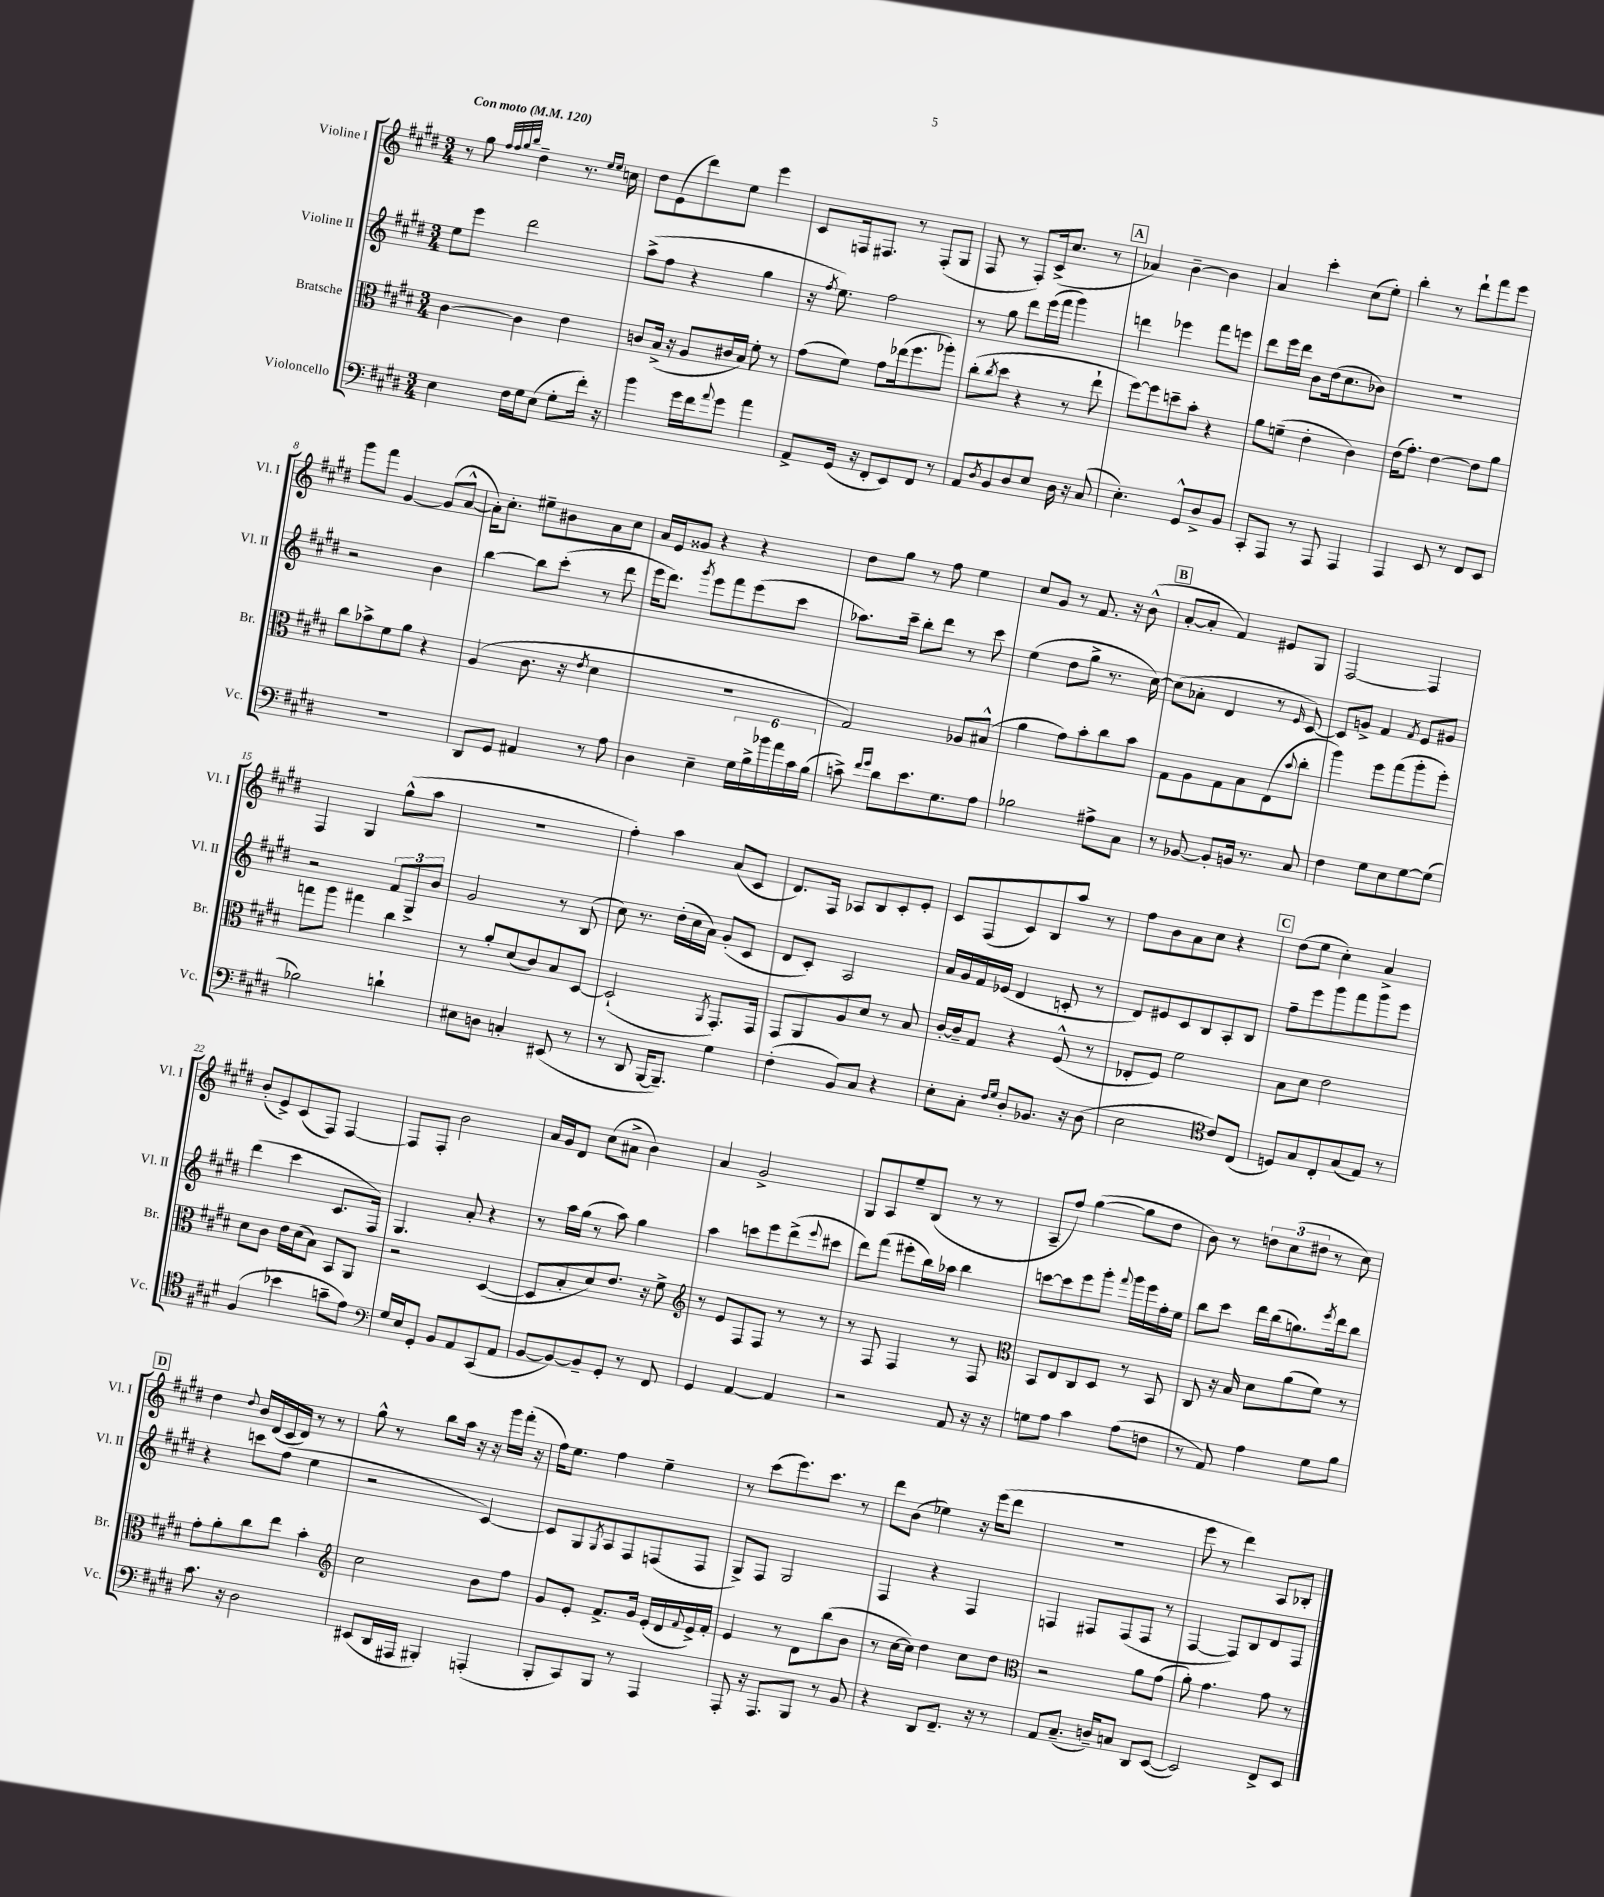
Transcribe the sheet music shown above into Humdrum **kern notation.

**kern	**kern	**kern	**kern
*part4	*part3	*part2	*part1
*staff4	*staff3	*staff2	*staff1
*I"Violoncello	*I"Bratsche	*I"Violine II	*I"Violine I
*I'Vc.	*I'Br.	*I'Vl. II	*I'Vl. I
*clefF4	*clefC3	*clefG2	*clefG2
*k[f#c#g#d#]	*k[f#c#g#d#]	*k[f#c#g#d#]	*k[f#c#g#d#]
*M3/4	*M3/4	*M3/4	*M3/4
*MM120	*MM120	*MM120	*MM120
=1	=1	=1	=1
!	!	!	!LO:TX:a:B:t=Con moto
4E\	[4c#\	8ee\L	8r
.	.	8eee\J	8gg#\
.	.	.	32qqff#/LLL
.	.	.	32qqff#/
.	.	.	32qqgg#/
.	.	.	32qqbb/JJJ
16F#\LL	4c#\]	2ddd#\	4dd#~\
16G#\J	.	.	.
(8E\J	.	.	.
8G#'\L	4e\	.	8.r
16f#'\Jk)	.	.	.
.	.	.	16qqee/LL
.	.	.	16qqee/JJ
16r	.	.	16ccn\
=2	=2	=2	=2
4b\	8cn/L	(8aa^\L	8dd#\L
.	(16B^/Jk	8ff#\J	(8e\
.	16r	.	.
16g#\LL	8A/L	4r	8ddd#\)
16f#\J	.	.	.
8qqa/	.	.	.
8g#\J	16c#X/L	.	8ee\J
.	16B/JJ)	.	.
4a\	8f#'\	4gg#\	4eee\
.	8r	.	.
=3	=3	=3	=3
8AA^/L	(8g#\L	16r	8c#/L
.	.	8qff#/	.
.	.	8.ee\)	.
(16GG#/Jk	8f#\J)	.	16Fn/k
16r	.	.	8.F#X/J
8FF#'/L	8g#\L	2ff#\	.
8EE/)	(16ee-X\k	.	8r
.	8.ff#\	.	.
8FF#/J	.	.	(8F#'/L
8r	8aa-X'\J)	.	8G#/J
=4	=4	=4	=4
8AA/L	(8cc#'\L	8r	8F#/
8qD#/	8qcc#/	.	.
8BB/	8dd#\J	8gg#\	8r
8D#/	4r	8ddd#\L	8F#'/L)
8E/J	.	(16eee\L	(16c#^/k
.	.	16fff#\JJ	8.cc#/J
16D#\	8r	4ggg#\)	.
16r	.	.	.
(8C#/	8ee`\	.	8r
!!LO:REH:place=s1:t=A
=5	=5	=5	=5
4.E'\)	[8ff#\L)	4dddn\	4a-X/)
.	8ff#\]	.	.
.	8ddn~\	4eee-X\	[4b~\
8GG#^^/L	8b'\J	.	.
8D#^/	4r	8fff#\L	4b\]
8BB/J	.	8eeen\J	.
=6	=6	=6	=6
8CC#'/L	8a\L	8ddd#\L	4a/
8AAA/J	(8fn~\J	16eee\L	.
.	.	16ddd#\JJ	.
8r	4e'\	8b\L	4ccc#'\
8AAA/	.	(16dd#\k	.
.	.	8.cc#\	.
4AAA/	4c#\)	.	(8cc#\L
.	.	8b-X\J)	8ee'\J)
=7	=7	=7	=7
4AAA/	(16e\KL	2.r	4bb'\
.	8.g#'\J)	.	.
8EE/	[4e\	.	8r
8r	.	.	8ddd#`\L
8FF#/L	8e\L]	.	8fff#\
8EE/J	8a\J	.	8eee\J
!!LO:LB:g=z
=8	=8	=8	=8
2.r	8cc#\L	2r	8ggg#\L
.	8b-X^\	.	8fff#\J
.	8f#\	.	[4g#/
.	8a\J	.	.
.	4r	4b\	(8g#/L]
.	.	.	[8a^^/J
=9	=9	=9	=9
8DD#/L	(4A/	[4bb\	16a'\KL])
.	.	.	8.cc#'\J
8GG#/J	.	.	.
4AA#X/	8.c#\	8bb\L]	8ee#X~\L
.	.	(8ccc#'\J	8b#X\
.	16r	.	.
.	8qe/	.	.
8r	4d#\	8r	8a\
8A\	.	8ddd#\	8cc#\J
=10	=10	=10	=10
4D#\	2.r	16eee\KL	16a/LL
.	.	8.ddd#\J)	16e/J
.	.	.	8g##X/J
.	.	8qggg#/	.
4E~\	.	8eee\L	4r
.	.	8fff#\	.
24G#\LL	.	(8eee\	4r
24B^\	.	.	.
24b-X\	.	.	.
24a\	.	8ccc#\J	.
24c#\	.	.	.
(24B\JJ	.	.	.
=11	=11	=11	=11
8cn^\)	2G#/)	8.aa-X\L)	8dd#\L
16qqf#/LL	.	.	.
16qqg#/JJ	.	.	.
8d#\L	.	.	8gg#\J
.	.	16ccc#~\Jk	.
8.e\	.	8bb'\L	8r
.	.	8ddd#\J	8ff#\
8.G#\	.	.	.
.	8A-X/L	8r	4ee\
8A\J	(8B#X^^/J	8ccc#\	.
=12	=12	=12	=12
2B-X\	4a\	(4ee\	8cc#/L
.	.	.	8g#/J
.	8g#\L)	8dd#\L	8r
.	8b'\	8gg#^\J	8.f#/
8A#X^\L	8cc#\	8.r	.
.	.	.	16r
8C#\J	8b\J	.	(8b^^\
.	.	[16cc#\)	.
!!LO:REH:place=s1:t=B
=13	=13	=13	=13
8r	8G#\L	(8cc#\L]	[8a'/L
[8BB-X/	8A\	8a-X'\J	8a'/J]
8BB-'/L]	8G#\	4d#/	4f#/)
16BBn/Jk	8B\	.	.
8.r	.	.	.
.	(8E\	8r	8e#X/L
.	8qqb/	16qqe/	.
8C#/	8cc#'\J	[8c#/)	8G#/J
=14	=14	=14	=14
4F#\	4aa\)	8c#/L]	[2F#/
.	.	8gn^/J	.
8G#\L	8ff#\L	4f#/	.
8E\	(8gg#\	.	.
.	.	8qf#/	.
[8G#\	8aa'\	8e/L	4F#/]
(8G#\J]	8ff#'\J)	8g#X/J	.
!!LO:LB:g=z
=15	=15	=15	=15
2B-X\)	8ggn\L	2r	4F#/
.	8aa\J	.	.
.	4gg#X\	.	4G#/
4dn`\	4cc#\	12f#/L	(8gg#^^\L
.	.	12G#^/	.
.	.	.	8aa\J
.	.	12b/J	.
=16	=16	=16	=16
8E#X\L	8r	2g#/	2.r
8Dn\J	8a'/L	.	.
4Cn'/	(8d#/	.	.
.	8c#/)	.	.
(8EE#X/	8B/	8r	.
8r	[8D#/J	(8B/	.
=17	=17	=17	=17
8r	(2D#`/]	8cc#\)	4ff#'\)
8DD#/	.	8.r	.
[16BBB/KL	.	.	4aa\
8.BBB~/J])	.	(16dd#'\LL	.
.	.	16cc#\	.
.	.	16a\JJ)	.
.	8qAA/	.	.
4G#\	8.GG#'/L)	(8g#'/L	(8a/L
.	.	8c#/J	8c#/J
.	16GG#/Jk	.	.
=18	=18	=18	=18
(4F#'\	8GG#/L	8d#/L	8.d#/L)
.	8AA/	8c#'/J)	.
.	.	.	16F#/Jk
8BB/L)	8A/	2A/	8A-X/L
8C#/J	8d#/J	.	8B/
4r	8r	.	8c#'/
.	8B/	.	8e'/J
=19	=19	=19	=19
8E'\L	[16c#'/LL	16a/LL	8c#/L
.	16c#~/J]	16g#/	.
8C#'\J	8G#/J	16f#/	(8F#/
.	.	(16e-X/JJ	.
16qqF#/LL	.	.	.
16qqG#/JJ	.	.	.
8D#'/L	4r	4d#/	8c#/)
8.BB-X/J	.	.	8B/
.	(8F#^^/	8cn'/	8aa/J
16r	.	.	.
(8D#\	8r	8r	8r
=20	=20	=20	=20
2E\	8E-X'/L	8d#/L)	8ff#\L
.	8F#/J)	8e#X/	8b\
.	2f#\	8c#/	8a\
.	.	8B/	8cc#\J
*clefC4	*	*	*
8c#/L)	.	8A'/	4r
(8C#/J	.	8B/J	.
!!LO:REH:place=s1:t=C
=21	=21	=21	=21
8Dn/L)	8B\L	8ff#~\L	(8dd#\L
8G#/	8d#\J	8eee\	8ee\J
8C#'/	2e\	8ggg#\	4cc#'\)
(8G#/	.	8fff#\	.
8E/J)	.	8ggg#\	4a^/
8r	.	8eee\J	.
!!LO:LB:g=z
=22	=22	=22	=22
(4F#/	8d#\L	(4ddd#\	(8b'/L
.	8c#\J	.	8e^/)
4b-X\	16e\LL	4ccc#\	(8c#/
.	(16d#\J	.	.
.	8B\J)	.	8F#/J)
8gn~\L	8BB/L	8.c#/L	[4F#/
8e\J)	8AA/J	.	.
.	.	16F#/Jk)	.
=23	=23	=23	=23
*clefF4	*	*	*
16G#/LL	2r	4.G#/	8F#/L]
16E/J	.	.	.
8GG#'/J	.	.	8F#'/J
8BB/L	.	.	2b\
8AA/	.	8a'/	.
(8CC#/	([4D#/	4r	.
8AA/J	.	.	.
=24	=24	=24	=24
[8BB/L	8D#/L]	8r	16a/LL
.	.	.	16g#/J
8BB/_)	8B'/	16aa\LL	8d#/J
.	.	(16gg#\JJ	.
8BB~/]	8d#/)	8r	(8cc#\L
8GG#'/J	8.e/J	8aa\)	8a#X^\J
8r	.	4gg#\	4b\)
.	16r	.	.
8FF#/	8f#^\	.	.
=25	=25	=25	=25
*	*clefG2	*	*
4GG#/	8r	4aa\	4a/
.	8e/L	.	.
[4AA/	8F#/	8cccn\L	2g#^/
.	8F#/J	8eee\	.
4AA/]	8r	(8ddd#^\	.
.	.	8qqeee/	.
.	8r	8ccc#X\J	.
=26	=26	=26	=26
2r	8r	8ddd#\L)	8G#/L
.	8F#/	(8fff#\J	8A/
.	4F#/	8eee#X'\L	8ee~/
.	.	16bb\L)	(8B/J
.	.	16aa-X\JJ	.
8AA/	8r	4bb\	8r
16r	8F#/	.	8r
16r	.	.	.
=27	=27	=27	=27
*	*clefC3	*	*
8Gn\L	8BB/L	[8cccn\L	8A~/L
8A\J	8E/	8ccc\]	8ff#/J)
4c#\	8C#/	8eee\	([4gg#\
.	8D#/J	8ggg#'\J	.
.	.	8qqfff#/	.
(8A\L	8r	16ggg#\LL	8gg#\L]
.	.	16eee\	.
8Fn\J	8BB/	16ff#'\	8dd#\J
.	.	16ee\JJ	.
=28	=28	=28	=28
8r	8C#/	8bb\L	8b\)
8AA/)	16r	8ccc#\J	8r
.	16B/	.	.
4A\	8d#\L	16ddd#\LL	12ddn\L
.	.	(16bb\J	.
.	.	.	(12cc#\
.	(8a\	8.ggn\)	.
.	.	.	12dd#X\J
8G#\L	8f#\J)	.	8r
.	.	8qeee/	.
.	.	16ddd#\k	.
8B\J	8r	8bb\J	8cc#\)
!!LO:LB:g=z
!!LO:REH:place=s1:t=D
=29	=29	=29	=29
8.c#\	8g#'\L	4r	4dd#\
.	8a'\	.	.
16r	.	.	.
.	.	.	8qqdd#/
2D#\	8cc#\	8cccn\L	16b/LL
.	.	.	(16d#/
.	8ee\J	(8ff#\J	16c#/
.	.	.	16d#/JJ)
.	4b'\	4ee\	8r
.	.	.	8r
=30	=30	=30	=30
*	*clefG2	*	*
(8EE#X/L	2cc#\	2r	8gg#^^\
16DD#/L	.	.	8r
16AAA#X/JJ	.	.	.
4BBB#X'/)	.	.	8bb\L
.	.	.	16aa\Jk
.	.	.	16r
(4AAAn'/	8b\L	[4c#/)	16r
.	.	.	16ggg#\LL
.	8ff#\J	.	(16fff#'\JJ
.	.	.	16r
=31	=31	=31	=31
8BBB'/L	8g#/L	8c#/L]	16ff#\KL)
.	.	.	8.ee\J
8CC#/)	8e'/J	8G#/	.
.	.	8qG#/	.
8BBB/J	8.f#^/L	8A/	4ff#\
8r	.	8F#/	.
.	16g#/Jk	.	.
4AAA/	(16e'/LL	(8Fn/	4ee~\
.	16d#/	.	.
.	8qqf#/	.	.
.	16e^/)	8F/J	.
.	16f#'/JJ	.	.
=32	=32	=32	=32
8AAA'/	4e/	8G#^/L)	8r
16r	.	8F#/J	(8ccc#\L
8.AAA/L	.	.	.
.	8r	2G#/	8.eee\)
8BBB/J	8d#\L	.	.
.	.	.	8.ccc#\J
8r	(8bb\	.	.
8BB/	8b\J	.	8r
=33	=33	=33	=33
4r	8r	4F#/	8ddd#\L
.	[16cc#\LL	.	(8b\J
.	16cc#\JJ])	.	.
8DD#/L	4dd#\	4r	4ee-X\)
8.FF#~/J	.	.	.
.	8cc#\L	4F#/	16r
16r	.	.	(16eee\KL
8r	8dd#\J	.	8ddd#\J
=34	=34	=34	=34
*	*clefC3	*	*
8AA/L	2r	4Fn/	2.r
(8.C#~/J	.	.	.
.	.	8F#X/L	.
16Dn~/KL)	.	.	.
8Cn/J	.	(8F#/	.
8DD#/L	8a\L	8F#/J	.
([8EE/J	(8g#\J	8r	.
=35	=35	=35	=35
2EE/])	8a'\)	[4F#/	8eee\
.	4.g#\	.	8r
.	.	8F#/L])	4ddd#\)
.	.	8B/	.
8FF#^/L	8g#\	8d#/	8A/L
8EE/J	8r	8F#/J	8B-X'/J
==	==	==	==
*-	*-	*-	*-
